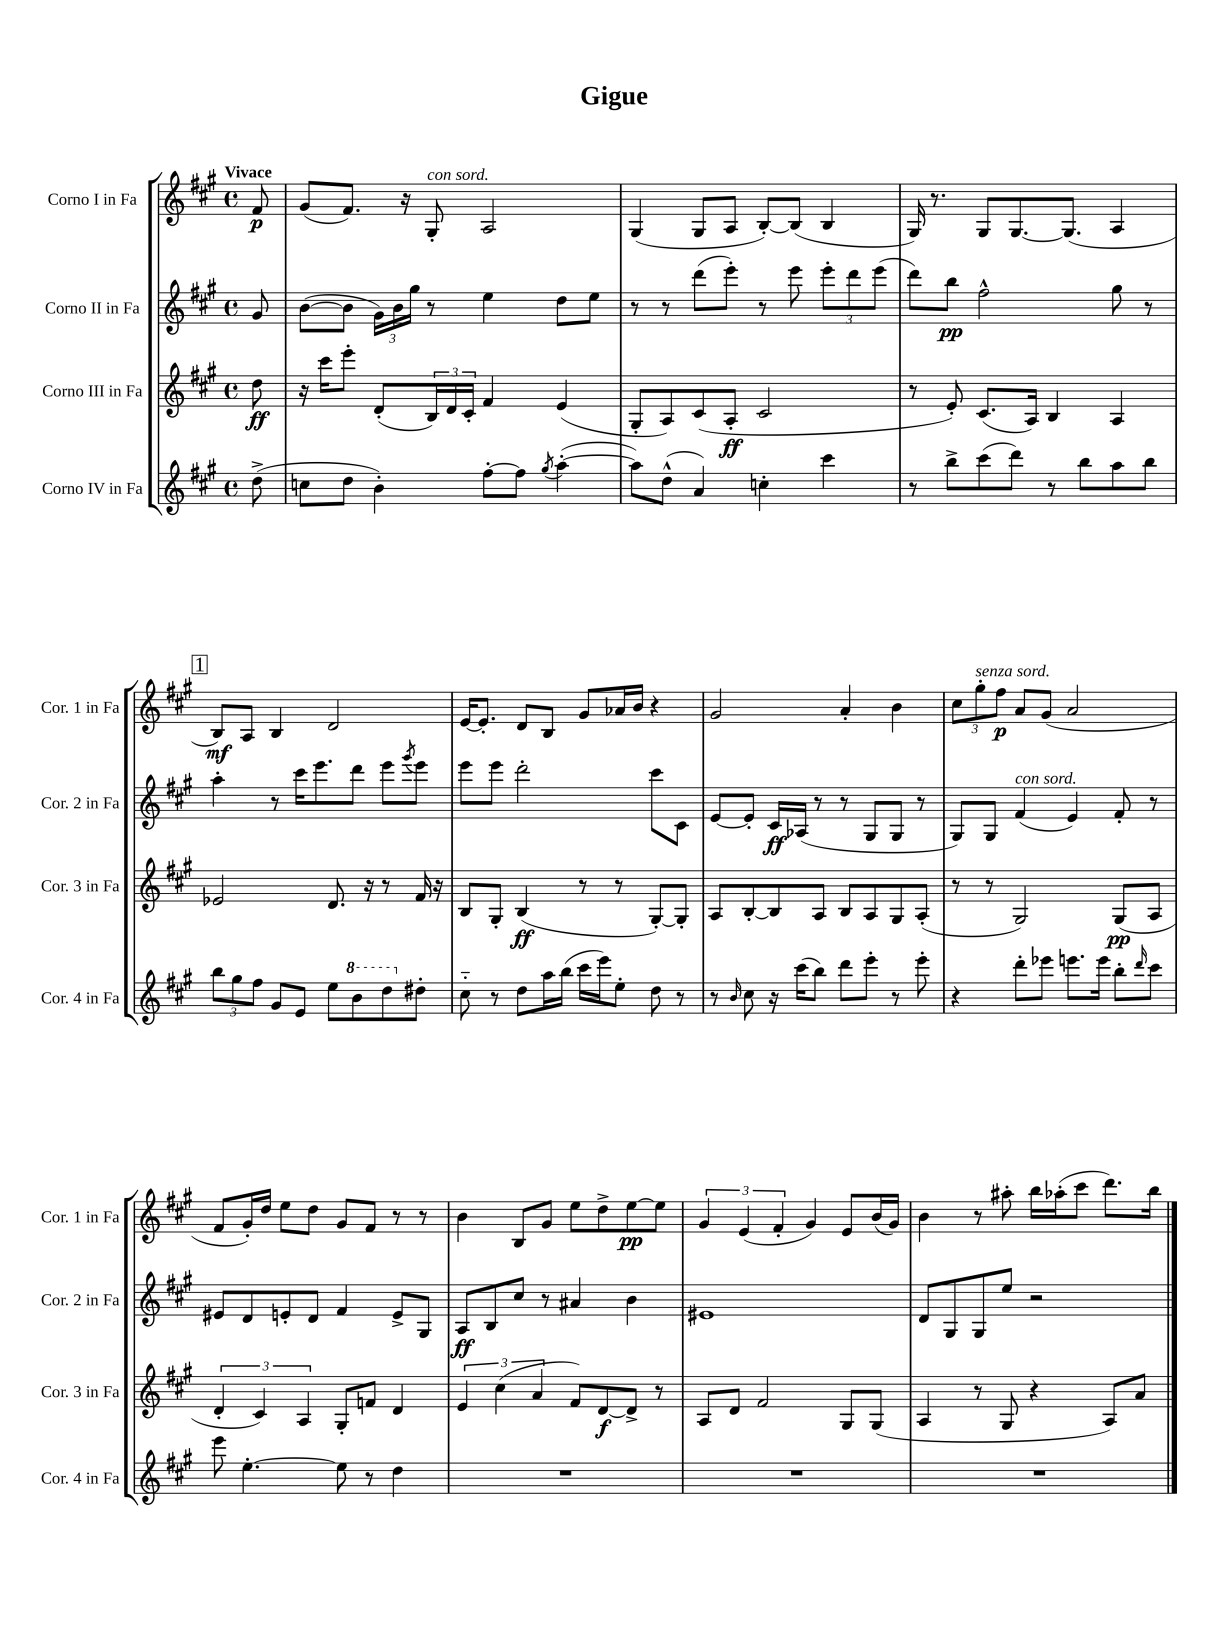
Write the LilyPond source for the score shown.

\header { title = "Gigue" }
<<
\new StaffGroup <<
\new Staff = "s0" \with { instrumentName = "Corno I in Fa" shortInstrumentName = "Cor. 1 in Fa" } {
    \clef treble \key a \major \defaultTimeSignature \time 4/4 \partial 8 \tempo "Vivace"
    fis'8\p |
    gis'8( fis'8.) r16 gis8-.^\markup { \italic "con sord." } a2 |
    gis4( gis8 a8 b8~-.) b8( b4 |
    gis16) r8. gis8 gis8.~ gis8.( a4 |
    \mark \markup { \box "1" } b8\mf) a8 b4 d'2 |
    e'16~ e'8.-. d'8 b8 gis'8 aes'16 b'16 r4 |
    gis'2 a'4-. b'4 |
    \tuplet 3/2 { cis''8 gis''8-.^\markup { \italic "senza sord." } fis''8\p } a'8 gis'8( a'2 |
    fis'8 gis'16-.) d''16 e''8 d''8 gis'8 fis'8 r8 r8 |
    b'4 b8 gis'8 e''8 d''8-> e''8~\pp e''8 |
    \tuplet 3/2 { gis'4 e'4( fis'4-. } gis'4) e'8 b'16( gis'16) |
    b'4 r8 ais''8-. b''16 aes''16-.( cis'''8 d'''8.) b''16 \bar "|." |
}
\new Staff = "s1" \with { instrumentName = "Corno II in Fa" shortInstrumentName = "Cor. 2 in Fa" } {
    \clef treble \key a \major \defaultTimeSignature \time 4/4 \partial 8
    gis'8 |
    b'8~( b'8 \tuplet 3/2 { gis'16) b'16 gis''16 } r8 e''4 d''8 e''8 |
    r8 r8 d'''8( e'''8-.) r8 e'''8 \tuplet 3/2 { e'''8-. d'''8 e'''8( } |
    d'''8) b''8\pp fis''2-^ gis''8 r8 |
    \mark \markup { \box "1" } a''4-. r8 cis'''16 e'''8. d'''8 e'''8 \acciaccatura { gis'''8 } e'''8 |
    e'''8 e'''8 d'''2-. cis'''8 cis'8 |
    e'8~ e'8-. cis'16\ff aes16( r8 r8 gis8 gis8 r8 |
    gis8) gis8 fis'4^\markup { \italic "con sord." }( e'4) fis'8-. r8 |
    eis'8 d'8 e'8-. d'8 fis'4 e'8-> gis8 |
    a8\ff b8 cis''8 r8 ais'4 b'4 |
    eis'1 |
    d'8 gis8 gis8 e''8 r2 \bar "|." |
}
\new Staff = "s2" \with { instrumentName = "Corno III in Fa" shortInstrumentName = "Cor. 3 in Fa" } {
    \clef treble \key a \major \defaultTimeSignature \time 4/4 \partial 8
    d''8\ff |
    r16 cis'''16 e'''8-. d'8-.( \tuplet 3/2 { b16) d'16 cis'16-. } fis'4 e'4( |
    gis8-. a8) cis'8( a8-.\ff cis'2 |
    r8 e'8-.) cis'8.( a16) b4 a4 |
    \mark \markup { \box "1" } ees'2 d'8. r16 r8 fis'16 r16 |
    b8 gis8-. b4\ff( r8 r8 gis8~-.) gis8-. |
    a8 b8~-. b8 a8 b8 a8 gis8 a8-.( |
    r8 r8 gis2) gis8\pp( a8 |
    \tuplet 3/2 { d'4-. cis'4) a4 } gis8-. f'8 d'4 |
    \tuplet 3/2 { e'4 cis''4( a'4 } fis'8) d'8~\f d'8-> r8 |
    a8 d'8 fis'2 gis8 gis8( |
    a4 r8 gis8 r4 a8) a'8 \bar "|." |
}
\new Staff = "s3" \with { instrumentName = "Corno IV in Fa" shortInstrumentName = "Cor. 4 in Fa" } {
    \clef treble \key a \major \defaultTimeSignature \time 4/4 \partial 8
    d''8->( |
    c''8 d''8 b'4-.) fis''8~-. fis''8 \acciaccatura { gis''8 } a''4~-.( |
    a''8) d''8-^( a'4) c''4-. cis'''4 |
    r8 b''8-> cis'''8( d'''8) r8 b''8 a''8 b''8 |
    \mark \markup { \box "1" } \tuplet 3/2 { b''8 gis''8 fis''8 } gis'8 e'8 e''8 \ottava #1 b''8 d'''8 \ottava #0 dis''8-. |
    cis''8-_ r8 d''8 a''16 b''16( cis'''16 e'''16) e''8-. d''8 r8 |
    r8 \grace { b'16 } cis''8 r16 cis'''16( b''8) d'''8 e'''8-. r8 e'''8-. |
    r4 d'''8-. ees'''8 e'''8. e'''16 b''8-. \grace { d'''16 } cis'''8 |
    e'''8 e''4.~-. e''8 r8 d''4 |
    R1 |
    R1 |
    R1 \bar "|." |
}
>>
>>
\layout { \context { \Score \remove "Bar_number_engraver" } }
